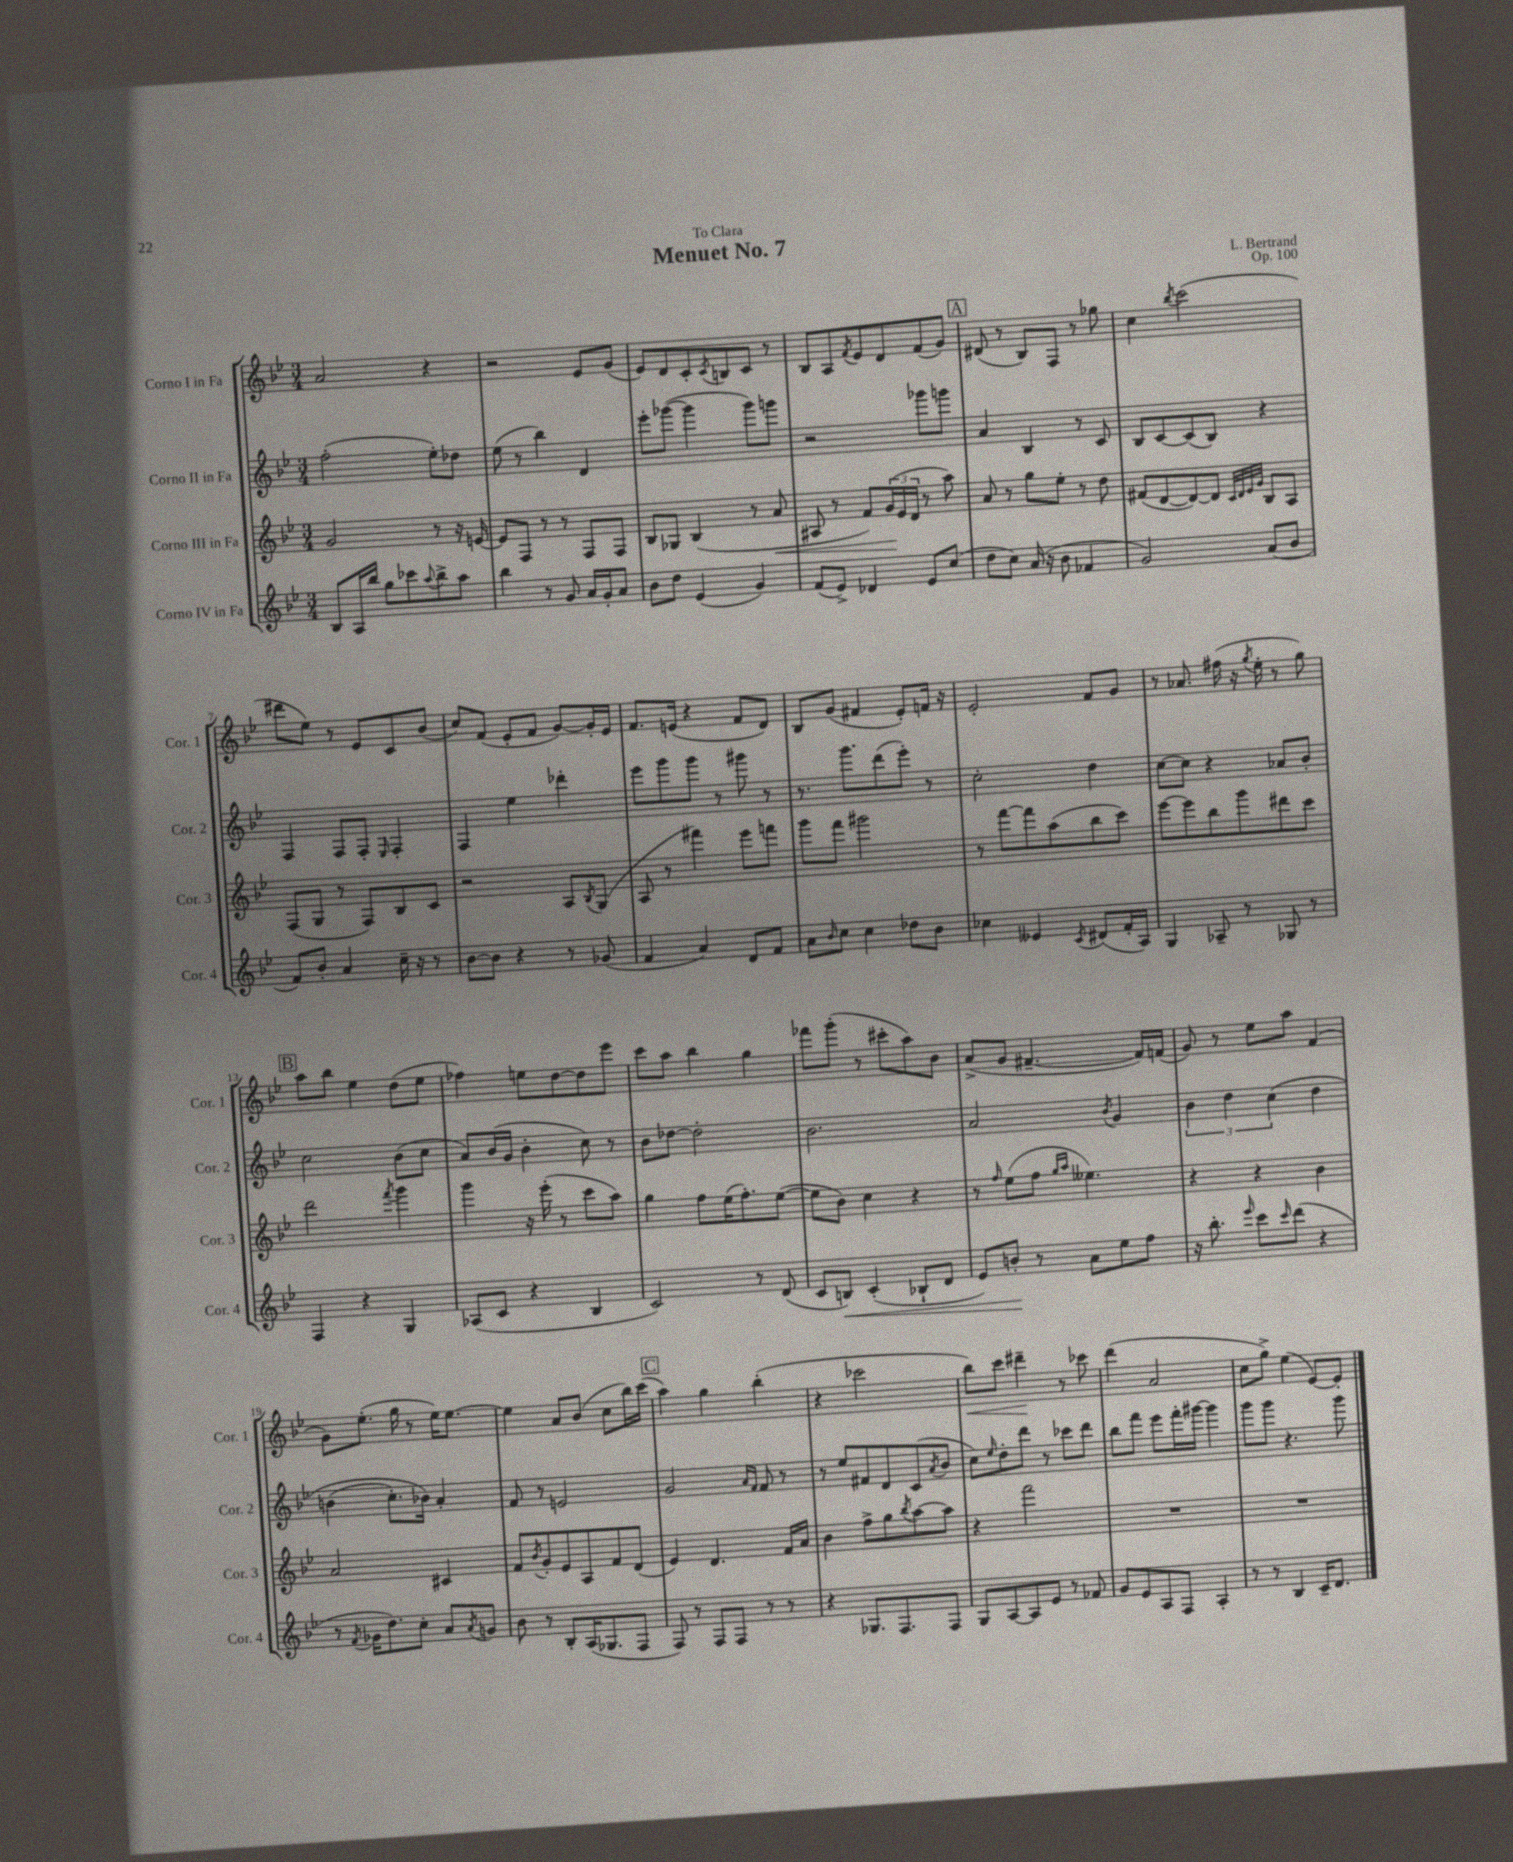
\header { title = "Menuet No. 7" composer = "L. Bertrand" dedication = "To Clara" opus = "Op. 100" }
<<
\new StaffGroup <<
\new Staff = "s0" \with { instrumentName = "Corno I in Fa" shortInstrumentName = "Cor. 1" } {
    \clef treble \key bes \major \numericTimeSignature \time 3/4
    a'2 r4 |
    r2 ees'8 g'8( |
    ees'8) d'8 c'8-. \acciaccatura { c'8 } b8 c'8 r8 |
    bes8 a8 \acciaccatura { f'8 } ees'8 d'8 f'8( g'8) |
    \mark \markup { \box "A" } dis'8( r8 bes8) f8 r8 ges''8 |
    c''4 \acciaccatura { bes''8 } c'''2( |
    dis'''8 ees''8) r8 ees'8 c'8 bes'8( |
    c''8) f'8( ees'8-. f'8 g'8~) g'16-. ees'16 |
    f'8. e'16( r4 f'8 d'8) |
    bes8 g'8( fis'4 ees'8-.) f'16 r16 |
    ees'2-. f'8 g'8 |
    r8 aes'8. fis''16( r16 \acciaccatura { g''8 } ees''16-. r8 g''8) |
    \mark \markup { \box "B" } a''8 bes''8 ees''4 d''8( ees''8 |
    fes''4) e''8 d''8~ d''8 ees'''8 |
    c'''8 a''8 bes''4 g''4 |
    fes'''8 g'''8-.( r8 cis'''8-. a''8) bes'8 |
    a'8->( g'8 fis'4.~-- fis'16) f'16( |
    g'8) r8 ees''8 a''8 f'4( |
    g'8) ees''8.-.( g''16 r8 ees''16) ees''8.~ |
    ees''4 a'8 bes'8( c''8 bes''16) c'''16( |
    \mark \markup { \box "C" } a''4) g''4 bes''4-.( |
    r4 ces'''2 |
    bes''8\<) c'''8 dis'''4--\! r8 ces'''8 |
    d'''4( a'2 |
    c''8 g''8->) ees''4( ees'8~) ees'8-. \bar "|." |
}
\new Staff = "s1" \with { instrumentName = "Corno II in Fa" shortInstrumentName = "Cor. 2" } {
    \clef treble \key bes \major \numericTimeSignature \time 3/4
    f''2-.( ees''8-.) des''8 |
    ees''8( r8 bes''4) d'4 |
    ees'''8-. ges'''8~( ges'''4 ges'''8) g'''8 |
    r2 ges'''8 g'''8 |
    \mark \markup { \box "A" } a'4 bes4 r8 c'8 |
    bes8 c'8~ c'8( bes8) r4 |
    f4 f8 f8-. \grace { ees16 } f4-. |
    f4 ees''4 des'''4-. |
    ees'''8 g'''8 g'''8 r8 gis'''8 r8 |
    r8. g'''8. d'''8( ees'''8-.) r8 |
    c''2-. d''4 |
    c''8~ c''8 r4 aes'8 bes'8-. |
    \mark \markup { \box "B" } c''2 bes'8( c''8 |
    a'8) bes'16( g'16 bes'4-. c''8) r8 |
    bes'8 des''8~ des''2-. |
    bes'2. |
    a'2 \acciaccatura { bes'8 } g'4 |
    \tuplet 3/2 { bes'4 d''4 c''4\( } d''4 |
    b'4( c''8.-.) bes'16\) a'4-. |
    f'8 r8 e'2 |
    \mark \markup { \box "C" } g'2 \grace { a'16 f'16 } f'8 r8 |
    r8 ees''8 fis'8 d'8 c'8( \acciaccatura { a'8 } bes'8 |
    c''8) \grace { ees''16 } d''8-. d'''8 r8 ces'''8 d'''8 |
    bes''8 f'''8 ees'''8 f'''16-. gis'''16~ gis'''4 |
    g'''8 g'''8 r4. g'''8 \bar "|." |
}
\new Staff = "s2" \with { instrumentName = "Corno III in Fa" shortInstrumentName = "Cor. 3" } {
    \clef treble \key bes \major \numericTimeSignature \time 3/4
    g'2 r8 r16 e'16~ |
    e'8 f8 r8 r8 f8 f8 |
    bes8 ges8 bes4( r8 a'8\< |
    ais8 r8 f'8) \tuplet 3/2 { g'16\!( ees'16 d'16 } r8 a''8) |
    \mark \markup { \box "A" } a'8 r8 g''8 ees''8-. r8 d''8 |
    fis'8( d'8~ d'8~) d'8 \grace { c'32 d'32 ees'32 g'32 } bes8 a8 |
    f8( g8 r8 f8) bes8 c'8 |
    r2 a8 \acciaccatura { bes8 } g8( |
    a8 r8 fis'''4) ees'''8 f'''8 |
    g'''8 f'''8 gis'''2 |
    r8 f'''8~ f'''8 a''8( bes''8 c'''8) |
    ees'''8~ ees'''8 bes''8 g'''8 dis'''8 c'''8 |
    \mark \markup { \box "B" } d'''2 \acciaccatura { f'''8 } g'''4 |
    g'''4 r16 ees'''16-.( r8 c'''8 a''8) |
    g''4 f''8 ees''16( f''8.-.) ees''8~( |
    ees''8 bes'8) c''4 r4 |
    r8 \grace { f''16 } ees''8( f''8 \grace { g''16 a''16 } eeses''4.) |
    r4 r4 bes'4 |
    a'2 cis'4 |
    f'8 \acciaccatura { bes'8 } g'8-. ees'8 a8 f'8 d'8( |
    \mark \markup { \box "C" } ees'4) d'4. f'16 a'16 |
    bes'4 f''8-> g''8 \acciaccatura { bes''8 } a''8~ a''8 |
    r4 f'''2 |
    R2. |
    R2. \bar "|." |
}
\new Staff = "s3" \with { instrumentName = "Corno IV in Fa" shortInstrumentName = "Cor. 4" } {
    \clef treble \key bes \major \numericTimeSignature \time 3/4
    bes8 a16 bes''16 g''8 ces'''8 \appoggiatura { a''8 } bes''8-> a''8 |
    bes''4 r8 g'8 a'16 g'16-. a'8 |
    bes'8 d''8 ees'4( g'4) |
    f'8( ees'8->) des'4 ees'8 c''8( |
    \mark \markup { \box "A" } d''8 c''8) a'16( r16 bes'8 fes'4 |
    g'2) a'8( bes'8 |
    f'8) bes'8-. a'4 c''16-- r16 r8 |
    bes'8~ bes'8 r4 r8 ges'8( |
    f'4 a'4) d'8 f'8 |
    a'8 \grace { bes'16 } c''8 c''4 des''8 bes'8 |
    ces''4 eeses'4 \acciaccatura { c'8 } dis'8( f'16-. a16) |
    g4 aes8-- r8 ges8 r8 |
    \mark \markup { \box "B" } f4 r4 g4 |
    aes8( c'8 r4 bes4 |
    c'2) r8 d'8( |
    c'8 b8\<) c'4-.( bes8-! d'8 |
    ees'8) b'8-.\! r8 a'8 ees''8 f''8 |
    r16 bes''8.-. \grace { ees'''16 } c'''8 \grace { c'''16 } d'''8( r4 |
    r8 \acciaccatura { f'8 } ges'16 d''8.) c''8-. a'8 \acciaccatura { a'8 } g'8 |
    bes'8 r8 bes8-. a16( ges8. f8 |
    \mark \markup { \box "C" } f8) r8 f8 f8 r8 r8 |
    r4 ges8. f8. f8 |
    g8 a8~ a8 ees'8 r8 fes'8 |
    g'8 ees'8 a8 f8 a4-. |
    r8 r8 bes4 c'16-- d'8. \bar "|." |
}
>>
>>
